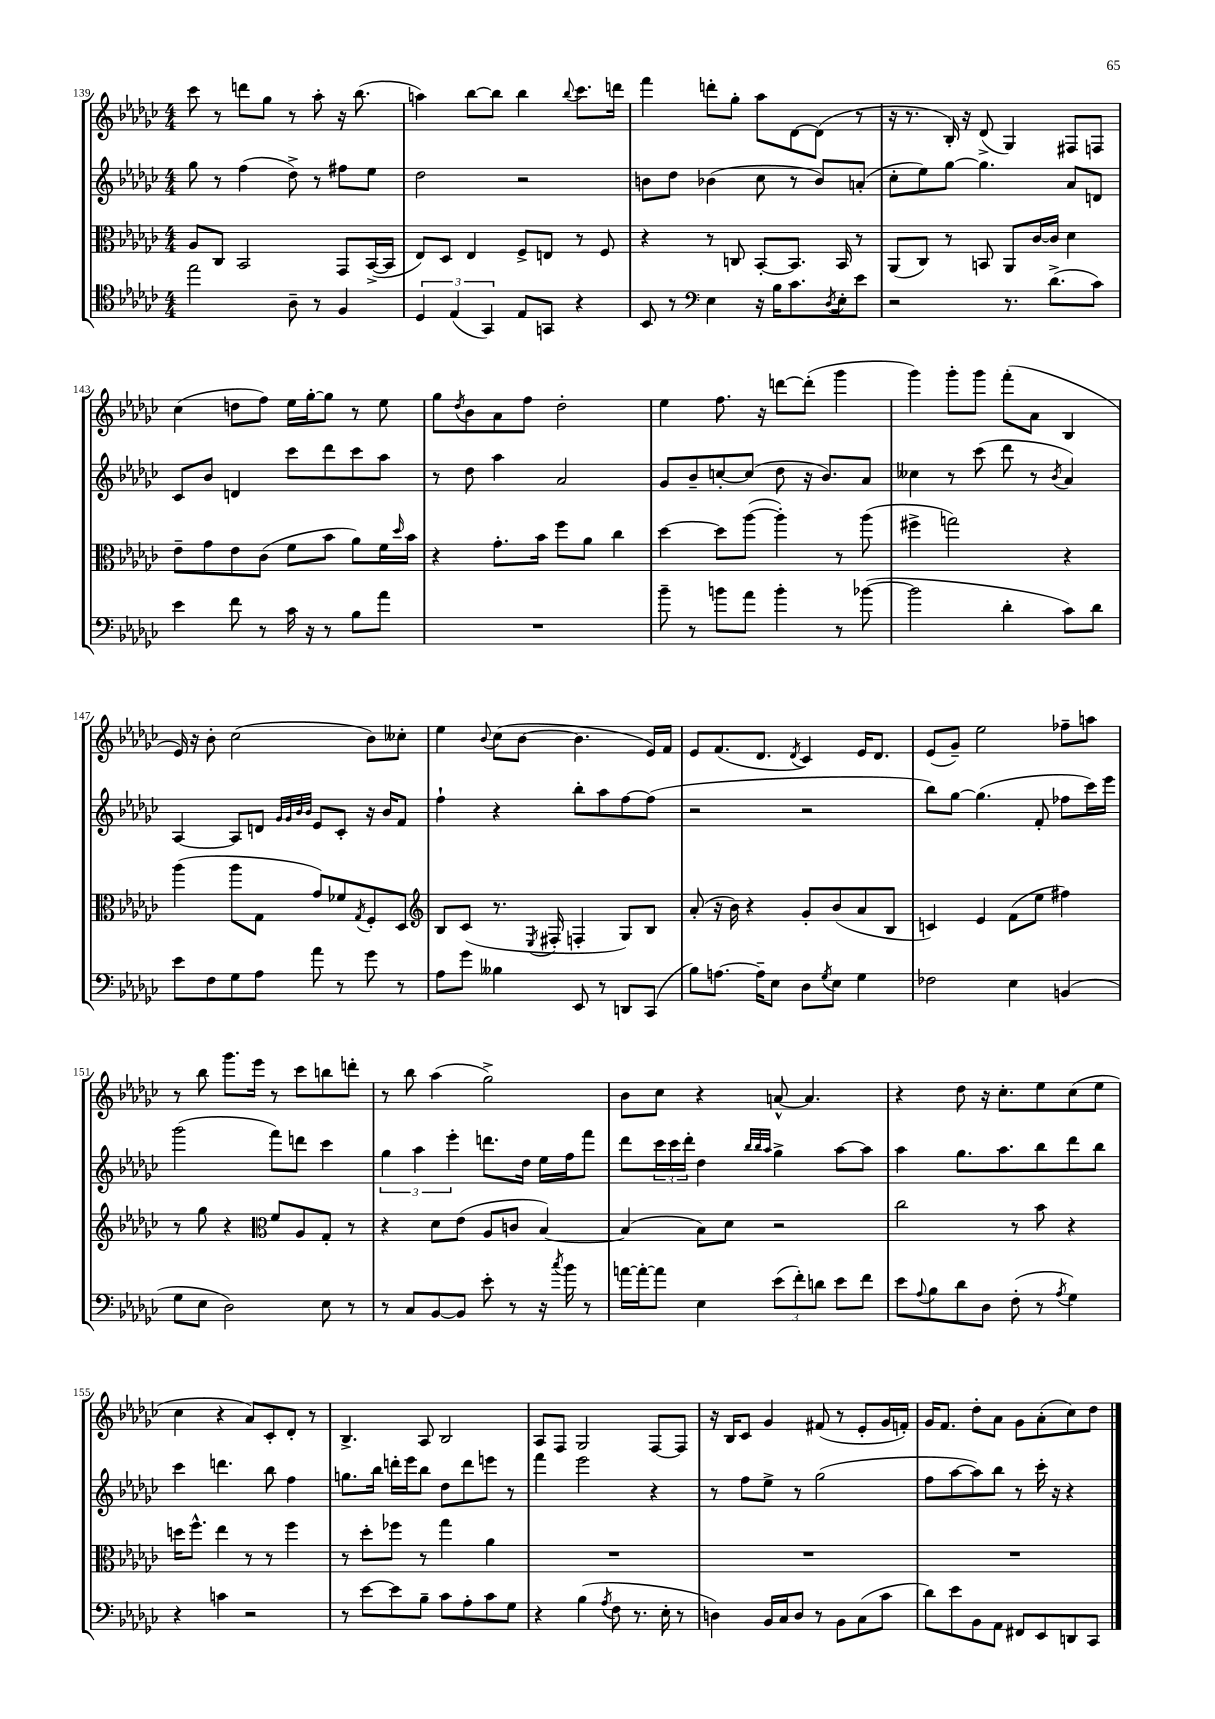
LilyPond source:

<<
\new StaffGroup <<
\new Staff = "s0" {
    \clef treble \key ges \major \numericTimeSignature \time 4/4
    ces'''8 r8 d'''8 ges''8 r8 aes''8-. r16 bes''8.( |
    a''4) bes''8~ bes''8 bes''4 \appoggiatura { bes''8 } ces'''8. d'''16 |
    f'''4 d'''8-. ges''8-. aes''8 des'8~ des'8( r8 |
    r16 r8. bes16-.) r16 des'8->( ges4) fis8 f8 |
    ces''4( d''8 f''8) ees''16 ges''16~-. ges''8 r8 ees''8 |
    ges''8 \acciaccatura { des''8 } bes'8 aes'8 f''8 des''2-. |
    ees''4 f''8. r16 d'''8~ d'''8-.( ges'''4 |
    ges'''4) ges'''8-. ges'''8 f'''8-.( aes'8 bes4 |
    ees'16) r16 bes'8-. ces''2( bes'8) ceses''8-. |
    ees''4 \appoggiatura { bes'8 } ces''8( bes'8~ bes'4. ees'16) f'16 |
    ees'8 f'8.( des'8. \acciaccatura { des'8 } ces'4) ees'16 des'8. |
    ees'8( ges'8--) ees''2 fes''8-- a''8 |
    r8 bes''8 ges'''8. ees'''16 r8 ces'''8 b''8 d'''8-. |
    r8 bes''8 aes''4( ges''2->) |
    bes'8 ces''8 r4 a'8~-^ a'4. |
    r4 des''8 r16 ces''8.-. ees''8 ces''8( ees''8 |
    ces''4 r4 aes'8) ces'8-. des'8-. r8 |
    bes4.-> aes8 bes2 |
    aes8 f8 ges2 f8~ f8 |
    r16 bes16 ces'8 ges'4 fis'8( r8 ees'8-. ges'16 f'16-.) |
    ges'16 f'8. des''8-. aes'8 ges'8 aes'8-.( ces''8) des''8 \bar "|." |
}
\new Staff = "s1" {
    \clef treble \key ges \major \numericTimeSignature \time 4/4
    ges''8 r8 f''4( des''8->) r8 fis''8 ees''8 |
    des''2 r2 |
    b'8 des''8 bes'4( ces''8 r8 bes'8) a'8-.( |
    ces''8-. ees''8) ges''8~ ges''4. aes'8 d'8 |
    ces'8 bes'8 d'4 ces'''8 des'''8 ces'''8 aes''8 |
    r8 des''8 aes''4 aes'2 |
    ges'8 bes'8-- c''8~-. c''8( des''8 r16 bes'8.) aes'8 |
    ceses''4 r8 ces'''8( des'''8 r8 \acciaccatura { bes'8 } aes'4) |
    aes4~ aes8 d'8 \grace { ges'32 ges'32 bes'32 bes'32 } ees'8 ces'8-. r16 bes'16 f'8 |
    f''4-! r4 bes''8-. aes''8 f''8~ f''8( |
    r2 r2 |
    bes''8) ges''8~ ges''4.( f'8-. fes''8 ces'''16) ees'''16 |
    ges'''2( f'''8) d'''8 ces'''4 |
    \tuplet 3/2 { ges''4 aes''4 ees'''4-. } d'''8. des''16 ees''16 f''16 f'''8 |
    des'''8 \tuplet 3/2 { ces'''16 ces'''16 des'''16-. } des''4 \grace { bes''32 bes''32 aes''32 } ges''4-> aes''8~ aes''8 |
    aes''4 ges''8. aes''8. bes''8 des'''8 bes''8 |
    ces'''4 d'''4. bes''8 f''4 |
    g''8. bes''16 d'''16-. ees'''16 bes''8 des''8 d'''8 e'''8 r8 |
    f'''4 ees'''2 r4 |
    r8 f''8 ees''8-> r8 ges''2( |
    f''8 aes''8~ aes''8) bes''8 r8 ces'''16-. r16 r4 \bar "|." |
}
\new Staff = "s2" {
    \clef alto \key ges \major \numericTimeSignature \time 4/4
    aes8 ces8 bes,2 ges,8 bes,16~->( bes,16 |
    ees8) des8 ees4 f8-> e8 r8 f8 |
    r4 r8 c8 bes,8~-. bes,8. bes,16 r8 |
    aes,8( ces8) r8 b,8 aes,8 ces'16~ ces'16 des'4 |
    ees'8-- ges'8 ees'8 ces'8( f'8 bes'8 aes'8) f'16 \grace { des''16 } bes'16 |
    r4 ges'8.-. bes'16 f''8 aes'8 ces''4 |
    des''4~ des''8 aes''8~( aes''4-.) r8 aes''8( |
    fis''4-> g''2) r4 |
    aes''4( aes''8 ges8 ges'8) fes'8 \acciaccatura { ges8 } f8-. des8 |
    \clef treble bes8 ces'8( r8. \acciaccatura { ees8 } fis16-. f4-. ges8) bes8 |
    aes'8-.( r16 bes'16) r4 ges'8-. bes'8( aes'8 bes8 |
    c'4) ees'4 f'8( ees''8 fis''4) |
    r8 ges''8 r4 \clef alto f'8 aes8 ges8-. r8 |
    r4 des'8 ees'8( aes8 c'8 bes4~) |
    bes4( bes8) des'8 r2 |
    ces''2 r8 bes'8 r4 |
    d''16 f''8.-^ ees''4 r8 r8 f''4 |
    r8 des''8-. fes''8 r8 ges''4 aes'4 |
    R1 |
    R1 |
    R1 \bar "|." |
}
\new Staff = "s3" {
    \clef tenor \key ges \major \numericTimeSignature \time 4/4
    ees''2 aes8-- r8 f4 |
    \tuplet 3/2 { des4 ees4( ges,4) } ees8 g,8 r4 |
    bes,8 r8 \clef bass ees4 r16 bes16 ces'8. \acciaccatura { des8 } ees16-. ees'8 |
    r2 r8. des'8.->( ces'8) |
    ees'4 f'8 r8 ces'16 r16 r8 bes8 aes'8 |
    R1 |
    bes'8-- r8 b'8 aes'8 b'4-. r8 bes'8~( |
    bes'2 des'4-. ces'8) des'8 |
    ees'8 f8 ges8 aes8 aes'8 r8 ges'8 r8 |
    aes8 ges'8 beses4 ees,8 r8 d,8 ces,8( |
    bes8) a8.~ a16-- ees8 des8 \acciaccatura { ges8 } ees8 ges4 |
    fes2 ees4 b,4( |
    ges8 ees8 des2) ees8 r8 |
    r8 ces8 bes,8~ bes,8 ees'8-. r8 r16 \acciaccatura { ces''8 } bes'16 r8 |
    a'16~ a'16~-. a'8 ees4 \tuplet 3/2 { ees'8( f'8-.) d'8 } ees'8 f'8 |
    ees'8 \appoggiatura { aes8 } bes8 des'8 des8 f8-.( r8 \acciaccatura { aes8 } ges4) |
    r4 c'4 r2 |
    r8 ees'8~ ees'8 bes8-- ces'8 aes8-. ces'8 ges8 |
    r4 bes4( \acciaccatura { aes8 } f8 r8. ees16-. r8 |
    d4) bes,16 ces16 d8 r8 bes,8 ces8( ces'8 |
    des'8) ees'8 bes,8 aes,8 fis,8 ees,8 d,8 ces,8 \bar "|." |
}
>>
>>
\layout { \context { \Score currentBarNumber = #139 } }
